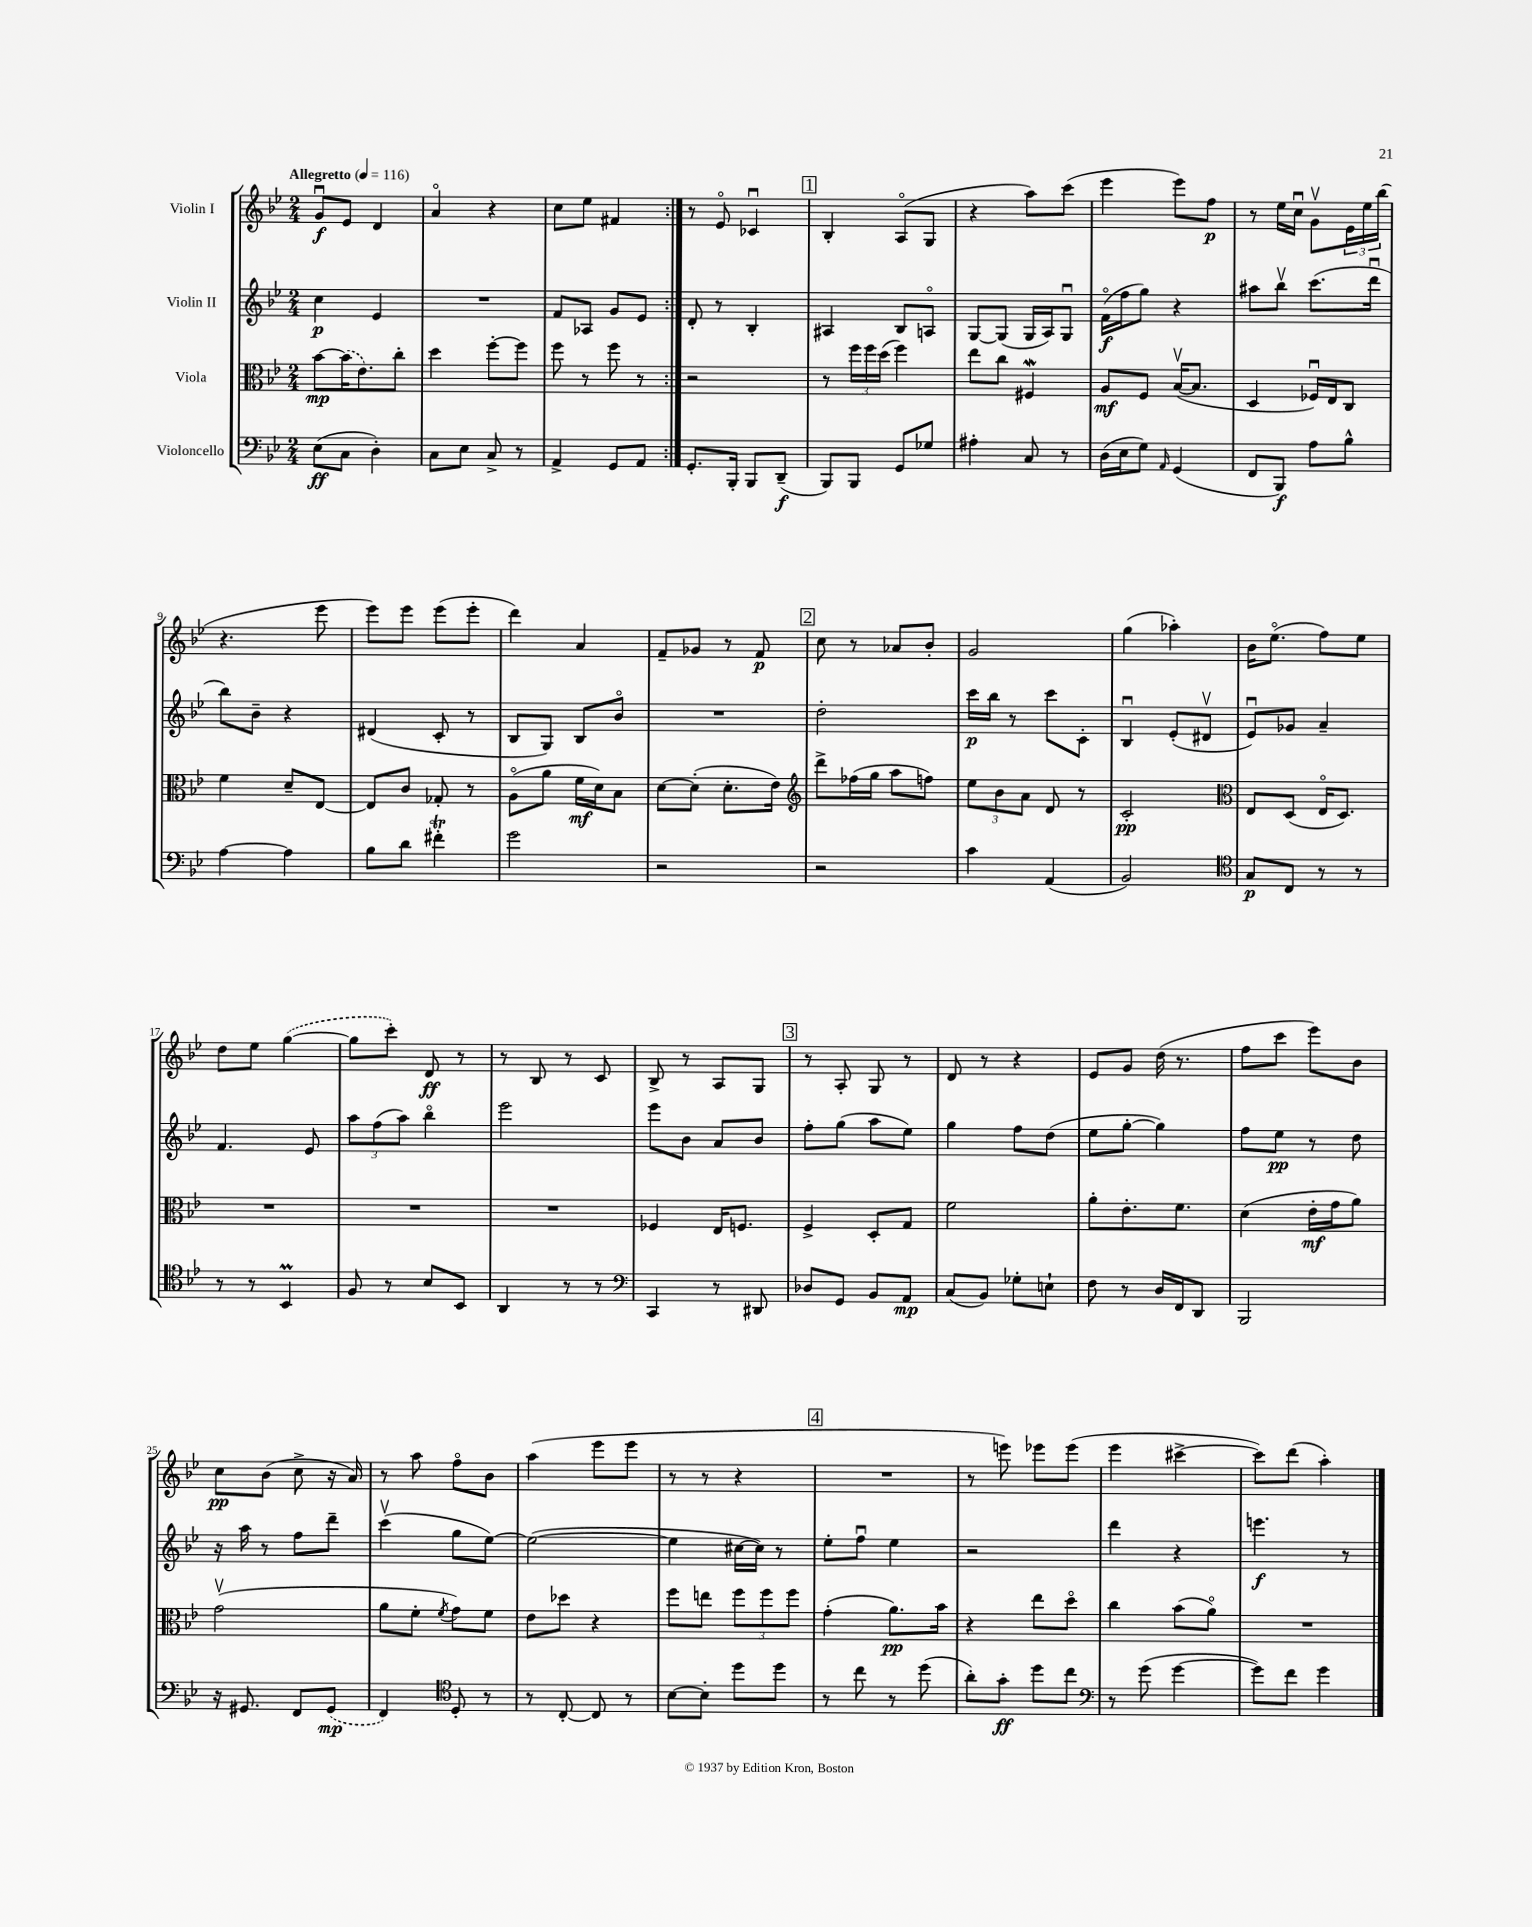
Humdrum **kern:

**kern	**dynam	**kern	**dynam	**kern	**dynam	**kern	**dynam
*part4	*part4	*part3	*part3	*part2	*part2	*part1	*part1
*staff4	*staff4	*staff3	*staff3	*staff2	*staff2	*staff1	*staff1
*I"Violoncello	*	*I"Viola	*	*I"Violin II	*	*I"Violin I	*
*clefF4	*	*clefC3	*	*clefG2	*	*clefG2	*
*k[b-e-]	*	*k[b-e-]	*	*k[b-e-]	*	*k[b-e-]	*
*M2/4	*	*M2/4	*	*M2/4	*	*M2/4	*
*MM116	*	*MM116	*	*MM116	*	*MM116	*
=1	=1	=1	=1	=1	=1	=1	=1
!	!	!	!	!	!	!LO:TX:a:B:t=Allegretto	!
(8E-\L	ff	[8b-\L	mp	4cc\	p	8gu/L	f
8C\J	.	(16b-\K]	.	.	.	8e-/J	.
.	.	8.e-\)	.	.	.	.	.
4D'\)	.	.	.	4e-/	.	4d/	.
.	.	8cc'\J	.	.	.	.	.
=2	=2	=2	=2	=2	=2	=2	=2
8C\L	.	4dd\	.	2r	.	4a/	.
8E-\J	.	.	.	.	.	.	.
8C^/	.	[8ff'\L	.	.	.	4r	.
8r	.	8ff\J]	.	.	.	.	.
=3	=3	=3	=3	=3	=3	=3	=3
4AA^/	.	8ff\	.	8f/L	.	8cc\L	.
.	.	8r	.	8A-X/J	.	8ee-\J	.
8GG/L	.	8ff\	.	8g/L	.	4f#X/	.
8AA/J	.	8r	.	8e-/J	.	.	.
=4:|!	=4:|!	=4:|!	=4:|!	=4:|!	=4:|!	=4:|!	=4:|!
8.GG'/L	.	2r	.	8d'/	.	8r	.
.	.	.	.	8r	.	8e-/	.
16BBB-'/Jk	.	.	.	.	.	.	.
8BBB-/L	.	.	.	4B-'/	.	4c-Xu/	.
(8DD~/J	f	.	.	.	.	.	.
!!LO:REH:place=s1:t=1
=5	=5	=5	=5	=5	=5	=5	=5
8BBB-/L)	.	8r	.	4A#X/	.	4B-'/	.
8BBB-/J	.	24ff\LL	.	.	.	.	.
.	.	24ff\	.	.	.	.	.
.	.	(24dd\JJ	.	.	.	.	.
8GG/L	.	4ff\)	.	8B-/L	.	(8A/L	.
8G-X/J	.	.	.	8An/J	.	8G/J	.
=6	=6	=6	=6	=6	=6	=6	=6
4A#X'\	.	8ee-\L	.	[8G/L	.	4r	.
.	.	8cc\J	.	(8G/J]	.	.	.
8C/	.	4F#XW/	.	16G/LL	.	8aa\L)	.
.	.	.	.	16A/J)	.	.	.
8r	.	.	.	8Gu/J	.	(8ccc\J	.
=7	=7	=7	=7	=7	=7	=7	=7
(16D\LL	.	8A/L	mf	(16f\LL	f	4eee-\	.
16E-\J	.	.	.	16ff\J	.	.	.
8G\J)	.	8F/J	.	8gg\J)	.	.	.
16qqAA/	.	.	.	.	.	.	.
(4GG/	.	([16B-v/KL	.	4r	.	8eee-\L)	.
.	.	8.B-/J]	.	.	.	.	.
.	.	.	.	.	.	8ff\J	p
=8	=8	=8	=8	=8	=8	=8	=8
8FF/L	.	4D/	.	8aa#X\L	.	8r	.
8BBB-/J)	f	.	.	8bb-v\J	.	16ee-\LL	.
.	.	.	.	.	.	16ccu\JJ	.
8A\L	.	16F-Xu/LL)	.	(8.ccc\L	.	8gv\L	.
.	.	16E-/J	.	.	.	.	.
8B-^^\J	.	8C/J	.	.	.	24e-\L	.
.	.	.	.	.	.	24ee-\	.
.	.	.	.	16dddu\Jk	.	.	.
.	.	.	.	.	.	(24bb-\JJ	.
!!LO:LB:g=z
=9	=9	=9	=9	=9	=9	=9	=9
[4A\	.	4f\	.	8bb-\L)	.	4.r	.
.	.	.	.	8b-~\J	.	.	.
4A\]	.	8d~/L	.	4r	.	.	.
.	.	[8E-/J	.	.	.	8eee-\	.
=10	=10	=10	=10	=10	=10	=10	=10
8B-\L	.	8E-/L]	.	(4d#X/	.	8eee-\L)	.
8d\J	.	8c/J	.	.	.	8eee-\J	.
4f#Xt'\	.	8G-X'/	.	8c'/	.	(8eee-\L	.
.	.	8r	.	8r	.	8eee-'\J	.
=11	=11	=11	=11	=11	=11	=11	=11
2g\	.	(8A\L	.	8B-/L	.	4ddd\)	.
.	.	8a\J	.	8G/J)	.	.	.
.	.	16f\LL	mf	8B-/L	.	4a/	.
.	.	16d\J)	.	.	.	.	.
.	.	8B-\J	.	8b-/J	.	.	.
=12	=12	=12	=12	=12	=12	=12	=12
2r	.	[8d\L	.	2r	.	8f~/L	.
.	.	(8d'\J]	.	.	.	8g-X/J	.
.	.	8.d'\L	.	.	.	8r	.
.	.	.	.	.	.	8f/	p
.	.	16e-\Jk)	.	.	.	.	.
!!LO:REH:place=s1:t=2
=13	=13	=13	=13	=13	=13	=13	=13
*	*	*clefG2	*	*	*	*	*
2r	.	8ddd^\L	.	2dd'\	.	8cc\	.
.	.	(16ff-X\L	.	.	.	8r	.
.	.	16gg\JJ	.	.	.	.	.
.	.	8aa\L	.	.	.	8a-X/L	.
.	.	8ffn\J)	.	.	.	8b-'/J	.
=14	=14	=14	=14	=14	=14	=14	=14
4c\	.	12ee-\L	.	16ccc\LL	p	2g/	.
.	.	.	.	16bb-\JJ	.	.	.
.	.	12b-\	.	.	.	.	.
.	.	.	.	8r	.	.	.
.	.	12a\J	.	.	.	.	.
(4AA/	.	8d/	.	8ccc\L	.	.	.
.	.	8r	.	8c'\J	.	.	.
=15	=15	=15	=15	=15	=15	=15	=15
2BB-/)	.	2c'/	pp	4B-u/	.	(4gg\	.
.	.	.	.	(8e-'/L	.	4aa-X'\)	.
.	.	.	.	8d#Xv/J	.	.	.
=16	=16	=16	=16	=16	=16	=16	=16
*clefC4	*	*clefC3	*	*	*	*	*
8G/L	p	8E-/L	.	8e-u/L)	.	16b-\KL	.
.	.	.	.	.	.	(8.ee-\J	.
8C/J	.	(8D/J	.	8g-X/J	.	.	.
8r	.	16E-/KL	.	4a~/	.	8ff\L)	.
.	.	8.D/J)	.	.	.	.	.
8r	.	.	.	.	.	8ee-\J	.
!!LO:LB:g=z
=17	=17	=17	=17	=17	=17	=17	=17
8r	.	2r	.	4.f/	.	8dd\L	.
8r	.	.	.	.	.	8ee-\J	.
4BB-M/	.	.	.	.	.	([4gg\	.
.	.	.	.	8e-/	.	.	.
=18	=18	=18	=18	=18	=18	=18	=18
8F/	.	2r	.	12aa\L	.	8gg\L]	.
.	.	.	.	(12ff\	.	.	.
8r	.	.	.	.	.	8ccc'\J)	.
.	.	.	.	12aa\J)	.	.	.
8B-/L	.	.	.	4bb-\	.	8d/	ff
8BB-/J	.	.	.	.	.	8r	.
=19	=19	=19	=19	=19	=19	=19	=19
4AA/	.	2r	.	2eee-\	.	8r	.
.	.	.	.	.	.	8B-/	.
8r	.	.	.	.	.	8r	.
8r	.	.	.	.	.	8c/	.
=20	=20	=20	=20	=20	=20	=20	=20
*clefF4	*	*	*	*	*	*	*
4CC/	.	4F-X/	.	8eee-\L	.	8B-^/	.
.	.	.	.	8b-\J	.	8r	.
8r	.	16E-/KL	.	8a/L	.	8A/L	.
.	.	8.Fn/J	.	.	.	.	.
8DD#X/	.	.	.	8b-/J	.	8G/J	.
!!LO:REH:place=s1:t=3
=21	=21	=21	=21	=21	=21	=21	=21
8D-X/L	.	4F^/	.	8ff'\L	.	8r	.
8GG/J	.	.	.	(8gg\J	.	8A'/	.
8BB-/L	.	8D'/L	.	8aa\L	.	8G/	.
8AA/J	mp	8G/J	.	8ee-\J)	.	8r	.
=22	=22	=22	=22	=22	=22	=22	=22
(8C/L	.	2f\	.	4gg\	.	8d/	.
8BB-/J)	.	.	.	.	.	8r	.
8G-X'\L	.	.	.	8ff\L	.	4r	.
8En`\J	.	.	.	(8dd\J	.	.	.
=23	=23	=23	=23	=23	=23	=23	=23
8F\	.	8a'\L	.	8ee-\L	.	8e-/L	.
8r	.	8.e-'\	.	[8gg'\J	.	8g/J	.
16D/LL	.	.	.	4gg\])	.	(16dd\	.
16FF/J	.	8.f\J	.	.	.	8.r	.
8DD/J	.	.	.	.	.	.	.
=24	=24	=24	=24	=24	=24	=24	=24
2BBB-/	.	(4d\	.	8ff\L	.	8ff\L	.
.	.	.	.	8ee-\J	pp	8ccc\J	.
.	.	16e-'\LL	mf	8r	.	8eee-\L)	.
.	.	16g\J	.	.	.	.	.
.	.	8a\J)	.	8dd\	.	8b-\J	.
!!LO:LB:g=z
=25	=25	=25	=25	=25	=25	=25	=25
16r	.	(2gv\	.	16r	.	8cc\L	pp
8.GG#X/	.	.	.	16aa\	.	.	.
.	.	.	.	8r	.	(8b-\J	.
8FF/L	.	.	.	8ff\L	.	8cc^\	.
(8GG#/J	mp	.	.	8ddd~\J	.	16r	.
.	.	.	.	.	.	16a/)	.
=26	=26	=26	=26	=26	=26	=26	=26
4FF/)	.	8a\L	.	(4cccv\	.	8r	.
.	.	8f'\J	.	.	.	8aa\	.
*clefC4	*	*	*	*	*	*	*
.	.	8qf/	.	.	.	.	.
8D'/	.	8g\L)	.	8gg\L	.	8ff\L	.
8r	.	8f\J	.	[8ee-\J)	.	8b-\J	.
=27	=27	=27	=27	=27	=27	=27	=27
8r	.	8e-\L	.	(2ee-\_	.	(4aa\	.
[8C'/	.	8dd-X\J	.	.	.	.	.
8C/]	.	4r	.	.	.	8eee-\L	.
8r	.	.	.	.	.	8eee-\J	.
=28	=28	=28	=28	=28	=28	=28	=28
[8B-\L	.	8ff\L	.	4ee-\]	.	8r	.
8B-'\J]	.	8een\J	.	.	.	8r	.
8dd\L	.	12ff\L	.	[16cc#X\LL	.	4r	.
.	.	.	.	16cc#\JJ])	.	.	.
.	.	12ff\	.	.	.	.	.
8dd\J	.	.	.	8r	.	.	.
.	.	12ff\J	.	.	.	.	.
!!LO:REH:place=s1:t=4
=29	=29	=29	=29	=29	=29	=29	=29
8r	.	(4g'\	.	8ee-'\L	.	2r	.
8cc\	.	.	.	8ffu\J	.	.	.
8r	.	8.a\L)	pp	4ee-\	.	.	.
(8dd\	.	.	.	.	.	.	.
.	.	16b-\Jk	.	.	.	.	.
=30	=30	=30	=30	=30	=30	=30	=30
8a'\L)	.	4r	.	2r	.	8r	.
8g'\J	ff	.	.	.	.	8eeen\)	.
8dd\L	.	8ee-\L	.	.	.	8eee-X\L	.
8cc\J	.	8dd\J	.	.	.	(8eee-\J	.
=31	=31	=31	=31	=31	=31	=31	=31
*clefF4	*	*	*	*	*	*	*
8r	.	4cc\	.	4ddd\	.	4eee-\	.
(8g\	.	.	.	.	.	.	.
[4g\	.	(8b-\L	.	4r	.	[4ccc#X^\	.
.	.	8a\J)	.	.	.	.	.
=32	=32	=32	=32	=32	=32	=32	=32
8g\L])	.	2r	.	4.eeen\	f	8ccc#\L])	.
8f\J	.	.	.	.	.	(8ddd\J	.
4g\	.	.	.	.	.	4aa'\)	.
.	.	.	.	8r	.	.	.
==	==	==	==	==	==	==	==
*-	*-	*-	*-	*-	*-	*-	*-
